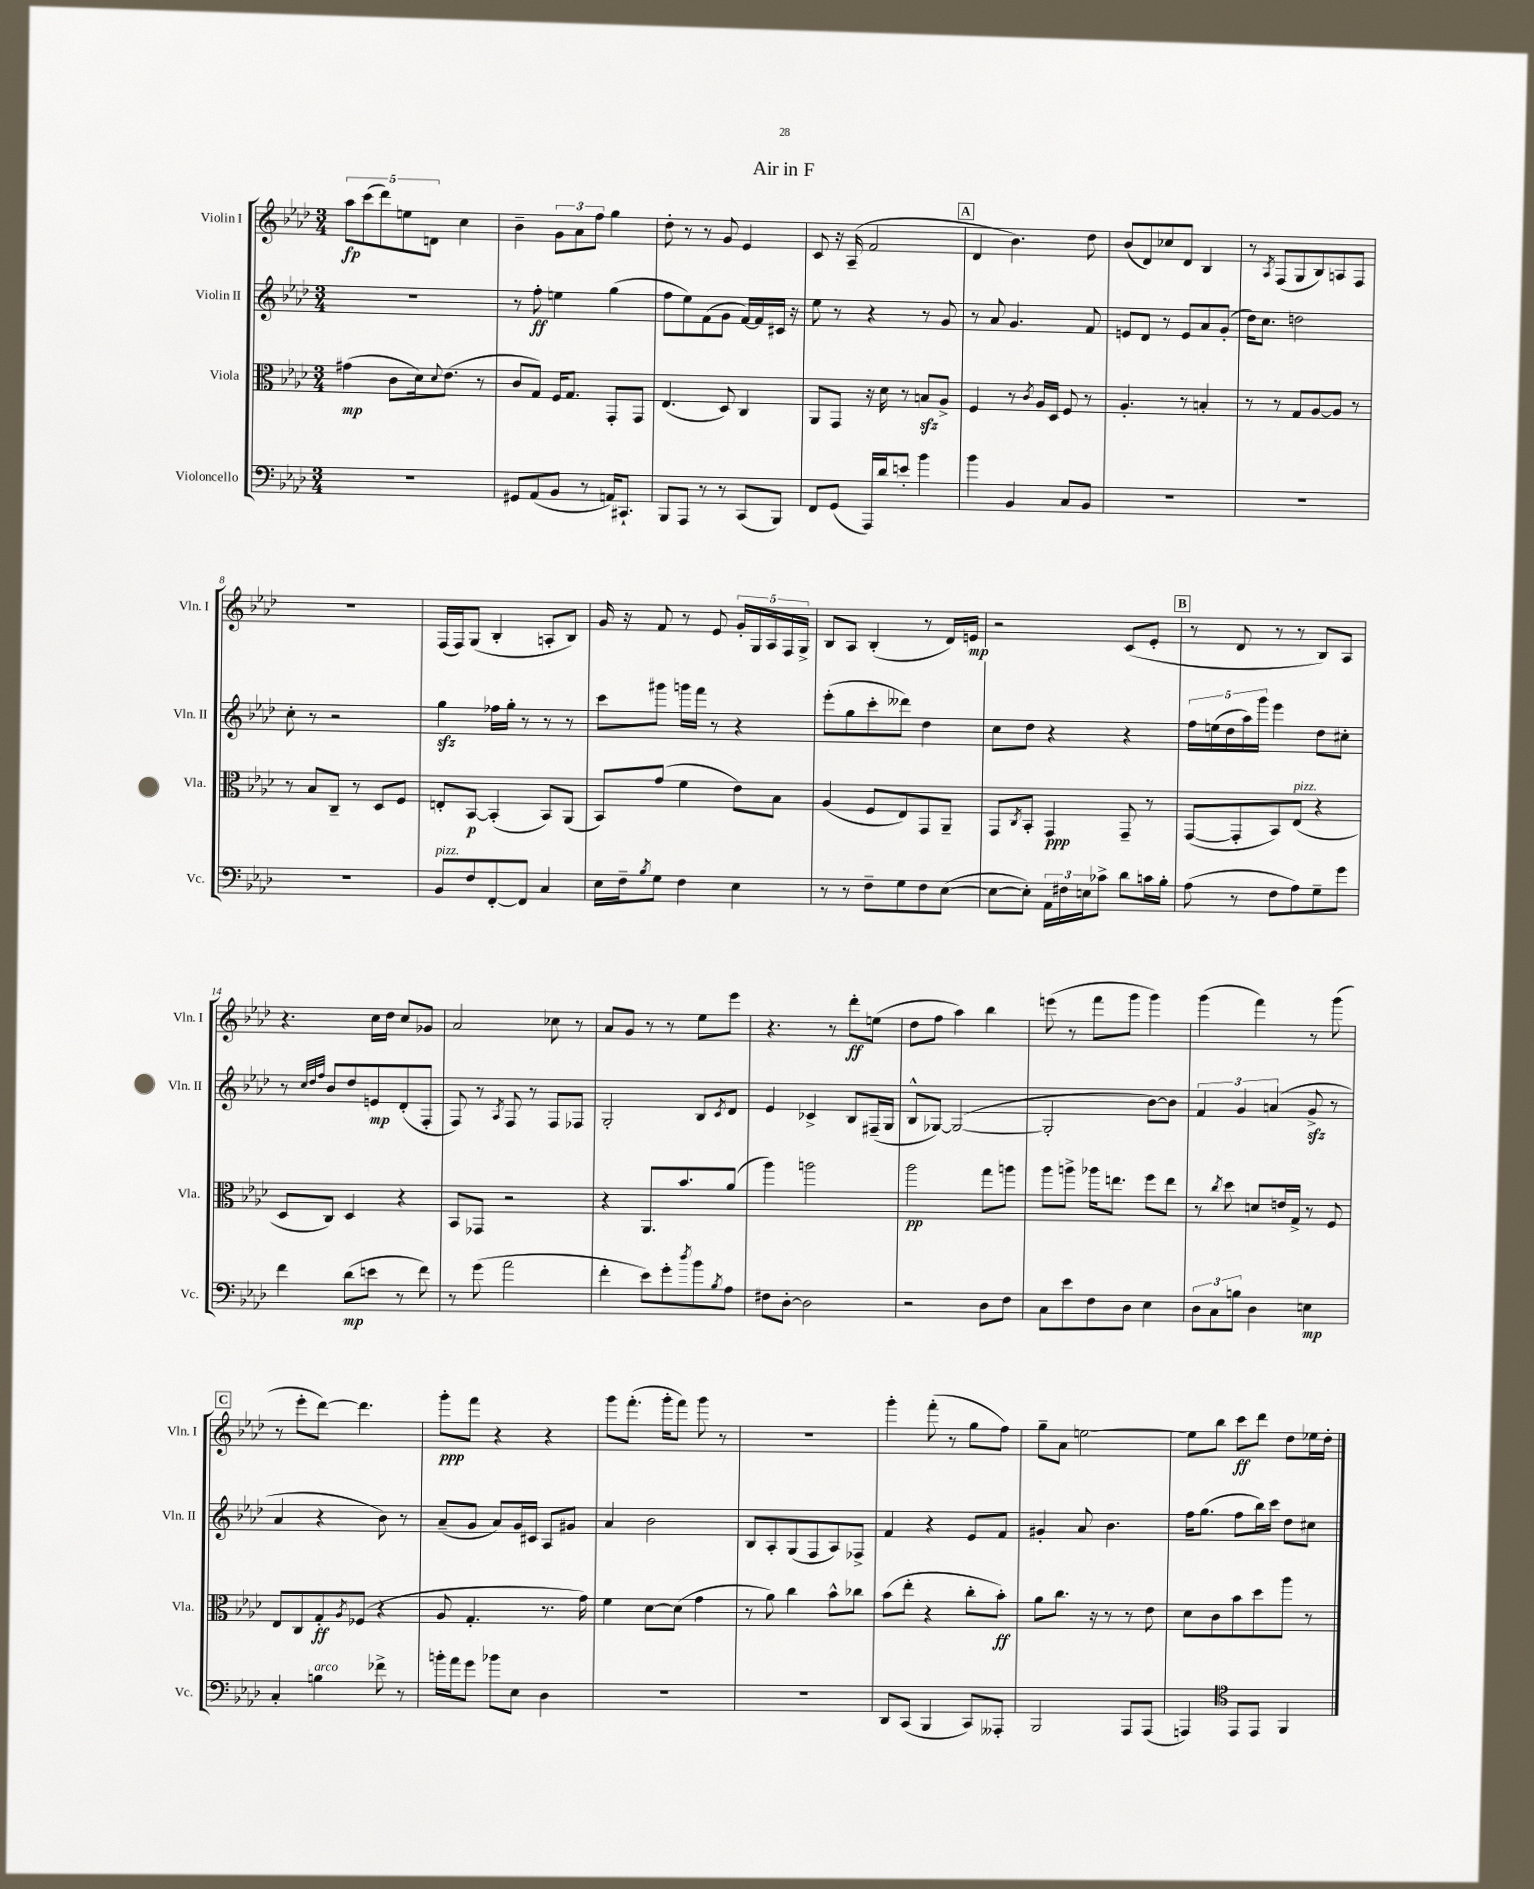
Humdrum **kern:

**kern	**kern	**kern	**kern
*staff4	*staff3	*staff2	*staff1
*clefF4	*clefC3	*clefG2	*clefG2
*k[b-e-a-d-]	*k[b-e-a-d-]	*k[b-e-a-d-]	*k[b-e-a-d-]
*M3/4	*M3/4	*M3/4	*M3/4
2.r	(4g#\	2.r	10aa-\L
.	.	.	(10ccc\
.	.	.	10ddd-\)
.	8c\L	.	.
.	.	.	10ee\
.	16d-\k)	.	.
.	.	.	10d\J
.	8qqd-/	.	.
.	(8.e-\J	.	.
.	.	.	4cc\
.	8r	.	.
=	=	=	=
8GG#/L	8c/L	8r	4b-~\
(8AA-/	8G/J)	8ff'\	.
8BB-/J	16F/LK	4ee\	12g\L
.	8.G/J	.	.
.	.	.	12a-\
8r	.	.	.
.	.	.	12ff\J
16AA/LK)	8GG'/L	(4gg\	4gg\
8.CC#`/J	.	.	.
.	8GG/J	.	.
=	=	=	=
8BBB-/L	(4.E-/	8ff\L	8dd-'\
8AAA-/J	.	8ee-\)	8r
8r	.	(8f\	8r
8r	8D-/)	8g\J	8g/
(8CC/L	4C/	[16f/LL)	4e-/
.	.	16f/]	.
8BBB-/J)	.	16c#/JJ	.
.	.	16r	.
=	=	=	=
8FF/L	8AA-/L	8ee-\	8c/
(8GG/J	8GG/J	8r	16r
.	.	.	(16A-~/
16AAA-/LL)	16r	4r	2f/
16d-/J	16d-\	.	.
8e'/J	8r	.	.
4b-\	8B/L	8r	.
.	8A-^/J	8g/	.
=	=	=	=
4b-\	4F/	8r	4d-/
.	.	8a-/	.
4BB-/	8r	4.g/	4.b-\)
.	8qc/	.	.
.	16A-/LL	.	.
.	16D-/JJ	.	.
8C/L	8F/	.	.
8BB-/J	8r	8f/	8dd-\
=	=	=	=
2.r	4.A-'/	8e/L	(8b-/L
.	.	8d-/J	8d-/)
.	.	8r	8cc-/
.	8r	8e/L	8d-/J
.	4B'/	8a-/	4B-/
.	.	(8g'/J	.
=	=	=	=
2.r	8r	16dd-\LK)	8r
.	.	8.cc\J	.
.	.	.	8qA-/
.	8r	.	(8F/L
.	8G/L	2dd\	8G/
.	[8A-/	.	8B-/)
.	8A-/]J	.	8A/
.	8r	.	8F/J
=	=	=	=
2.r	8r	8cc'\	2.r
.	8B-/L	8r	.
.	8C~/J	2r	.
.	8r	.	.
.	8D-/L	.	.
.	8F/J	.	.
=	=	=	=
8BB-/L	8E'/L	4gg\	(16F/LL
.	.	.	16F/J)
8F/	[8BB-/J	.	(8G/J
[8FF'/	(4BB-'/]	16ff-\LL	4B-'/
.	.	16gg'\JJ	.
8FF/]J	.	8r	.
4C/	8BB-/L)	8r	8A'/L
.	(8AA-/J	8r	8B-/J)
=	=	=	=
16E-\LL	8BB-/L)	8ccc\L	16g/
16F~\J	.	.	16r
8qB-/	.	.	.
8G\J	(8g/J	8ggg#\J	8f/
4F\	4f\	16ggg\LL	8r
.	.	16fff\JJ	.
.	.	8r	8e-/
4E-\	8e-\L)	4r	20g'/LL
.	.	.	20G/
.	.	.	20A-/
.	8B-\J	.	.
.	.	.	20F/
.	.	.	20G^/JJ
=	=	=	=
8r	(4A-/	(8eee-'\L	8B-/L
8r	.	8gg\	8A-/J
8F~\L	8F/L	8ccc'\	(4B-'/
8G\	8E-/)	8ddd--\J)	.
8F\	8GG/	4dd-\	8r
([8E-\J	8AA-~/J	.	16d-/LL)
.	.	.	16e/JJ
=	=	=	=
8E-\_L	8GG/L	8cc\L	2r
.	8qC/	.	.
8E-'\]J)	8BB-'/J	8dd-\J	.
24AA-\LL	4GG/	4r	.
24F#\	.	.	.
24E\J	.	.	.
8c-^\J	.	.	.
8d-\L	8GG~/	4r	(8c/L
16c\L	8r	.	8e-'/J
16B-'\JJ	.	.	.
=	=	=	=
(8A-\	([8GG/L	20ff\LL	8r
.	.	(20ee\	.
.	.	20dd-\	.
8r	8GG'/]	.	8d-/
.	.	20aa-\)	.
.	.	20ggg\JJ	.
8F\L	8BB-/)	4eee-\	8r
8A-\)	(8E-/J	.	8r
8G~\	4r	8dd-\L	8B-/L)
8g\J	.	8cc#'\J	8A-/J
=	=	=	=
4f\	8D-/L	8r	4.r
.	.	32qqcc/LLL	.
.	.	32qqdd-/	.
.	.	32qqff/JJJ	.
.	8C/J)	8b-/L	.
(8d-\L	4D-/	8dd-/	.
8e\J	.	8e/	16cc\LL
.	.	.	16dd-\JJ
8r	4r	(8d-'/	8cc/L
8f\)	.	8F'/J	8g-/J
=	=	=	=
8r	8BB-/L	8F/)	2a-/
(8g\	8GG-/J	8r	.
.	.	8qA-/	.
2a-\	2r	8F/	.
.	.	8r	.
.	.	8F/L	8cc-\
.	.	8F-/J	8r
=	=	=	=
4f'\	4r	2G'/	8a-/L
.	.	.	8g/J
8e-\L)	8.AA-/L	.	8r
8g'\	.	.	8r
.	8.b-/	.	.
8qdd-/	.	.	.
8b-\	.	8B-/L	8ee-\L
8qB-/	.	8qc/	.
8A-\J	(8a-/J	8d-/J	8eee-\J
=	=	=	=
8F#\L	4aa-\)	4e-/	4.r
[8D-'\J	.	.	.
2D-\]	2aa\	4c-^/	.
.	.	.	8r
.	.	8B-/L	8ddd-'\L
.	.	(16F#~/L	(8ee\J
.	.	16G/JJ	.
=	=	=	=
2r	2aa-\	8B-^^/L	8dd-\L
.	.	[8G-/J)	8ff\J
.	.	(2G-/_	4aa-\)
8D-\L	8gg\L	.	4bb-\
8F\J	8aa\J	.	.
=	=	=	=
8C\L	8aa-\L	2G-'/]	(8eee\
8e-\	8aa^\J	.	8r
8F\	16aa-\LK	.	8fff\L
.	8.ee\J	.	.
8D-\J	.	.	8ggg\J
4E-\	8ff\L	[8b-\L)	4ggg\)
.	8ee\J	8b-\]J	.
=	=	=	=
12D-\L	8r	6f/	(4ggg\
12C\	.	.	.
.	8qcc/	.	.
.	8dd-\	.	.
12B\J	.	6g/	.
4D-\	8d/L	.	4fff\)
.	.	(6a/	.
.	16e/L	.	.
.	16G^/JJ	.	.
4E\	8r	8g^/	8r
.	8F/	8r	(8ggg\
=	=	=	=
4C'/	8E-/L	4a-/	8r
.	8C/	.	8eee-'\L
4B\	8G'/	4r	[8ddd-\J)
.	8qA-/	.	.
.	(8F-/J	.	4.ddd-\]
8f-^\	4r	8b-\)	.
8r	.	8r	.
=	=	=	=
16b'\LL	8A-/	(8a-~/L	8ggg'\L
16a-\J	.	.	.
8g\J	4.G'/	8g/J	8fff\J
8b-\L	.	8a-/L)	4r
8E-\J	.	16g/L	.
.	.	16c#/JJ	.
4D-\	8.r	8A-/L	4r
.	.	8g#/J	.
.	16g\)	.	.
=	=	=	=
2.r	4f\	4a-/	8ggg\L
.	.	.	(8.fff'\J
.	[8d-\L	2b-\	.
.	.	.	16ggg'\LK
.	(8d-\]J	.	8fff\J)
.	4g\	.	8ggg\
.	.	.	8r
=	=	=	=
2.r	8r	8B-/L	2.r
.	8a-\)	8A-'/	.
.	4cc\	(8G/	.
.	.	8F/	.
.	8b-^^\L	8A-/)	.
.	8cc-\J	8F-^/J	.
=	=	=	=
8DD-/L	(8b-\L	4f/	4ggg'\
(8CC/J	8ee-'\J	.	.
4BBB-/	4r	4r	(8fff'\
.	.	.	8r
8CC/L)	8cc'\L	8e-/L	8gg\L
8AAA--'/J	8b-'\J)	8f/J	8ff\J)
=	=	=	=
2BBB-/	8a-\L	4g#'/	8gg~\L
.	8.cc\J	.	8a-\J
.	.	8a-/	[2ee\
.	16r	.	.
.	8r	4.b-\	.
8AAA-/L	8r	.	.
(8AAA-/J	8e-\	.	.
=	=	=	=
4AAA/)	8d-\L	16ff\LK	8ee\]L
.	.	(8.gg\J	.
.	8c\	.	8bb-\J
*clefC4	*	*	*
8EE-/L	8b-\	8ff\L	8ccc\L
8EE-/J	8dd-\	16bb-\L)	8ddd-\J
.	.	16ccc\JJ	.
4FF/	8aa-\J	8dd-\L	8dd-\L
.	8r	8cc#\J	16ee-\L
.	.	.	16dd-'\JJ
==	==	==	==
*-	*-	*-	*-
